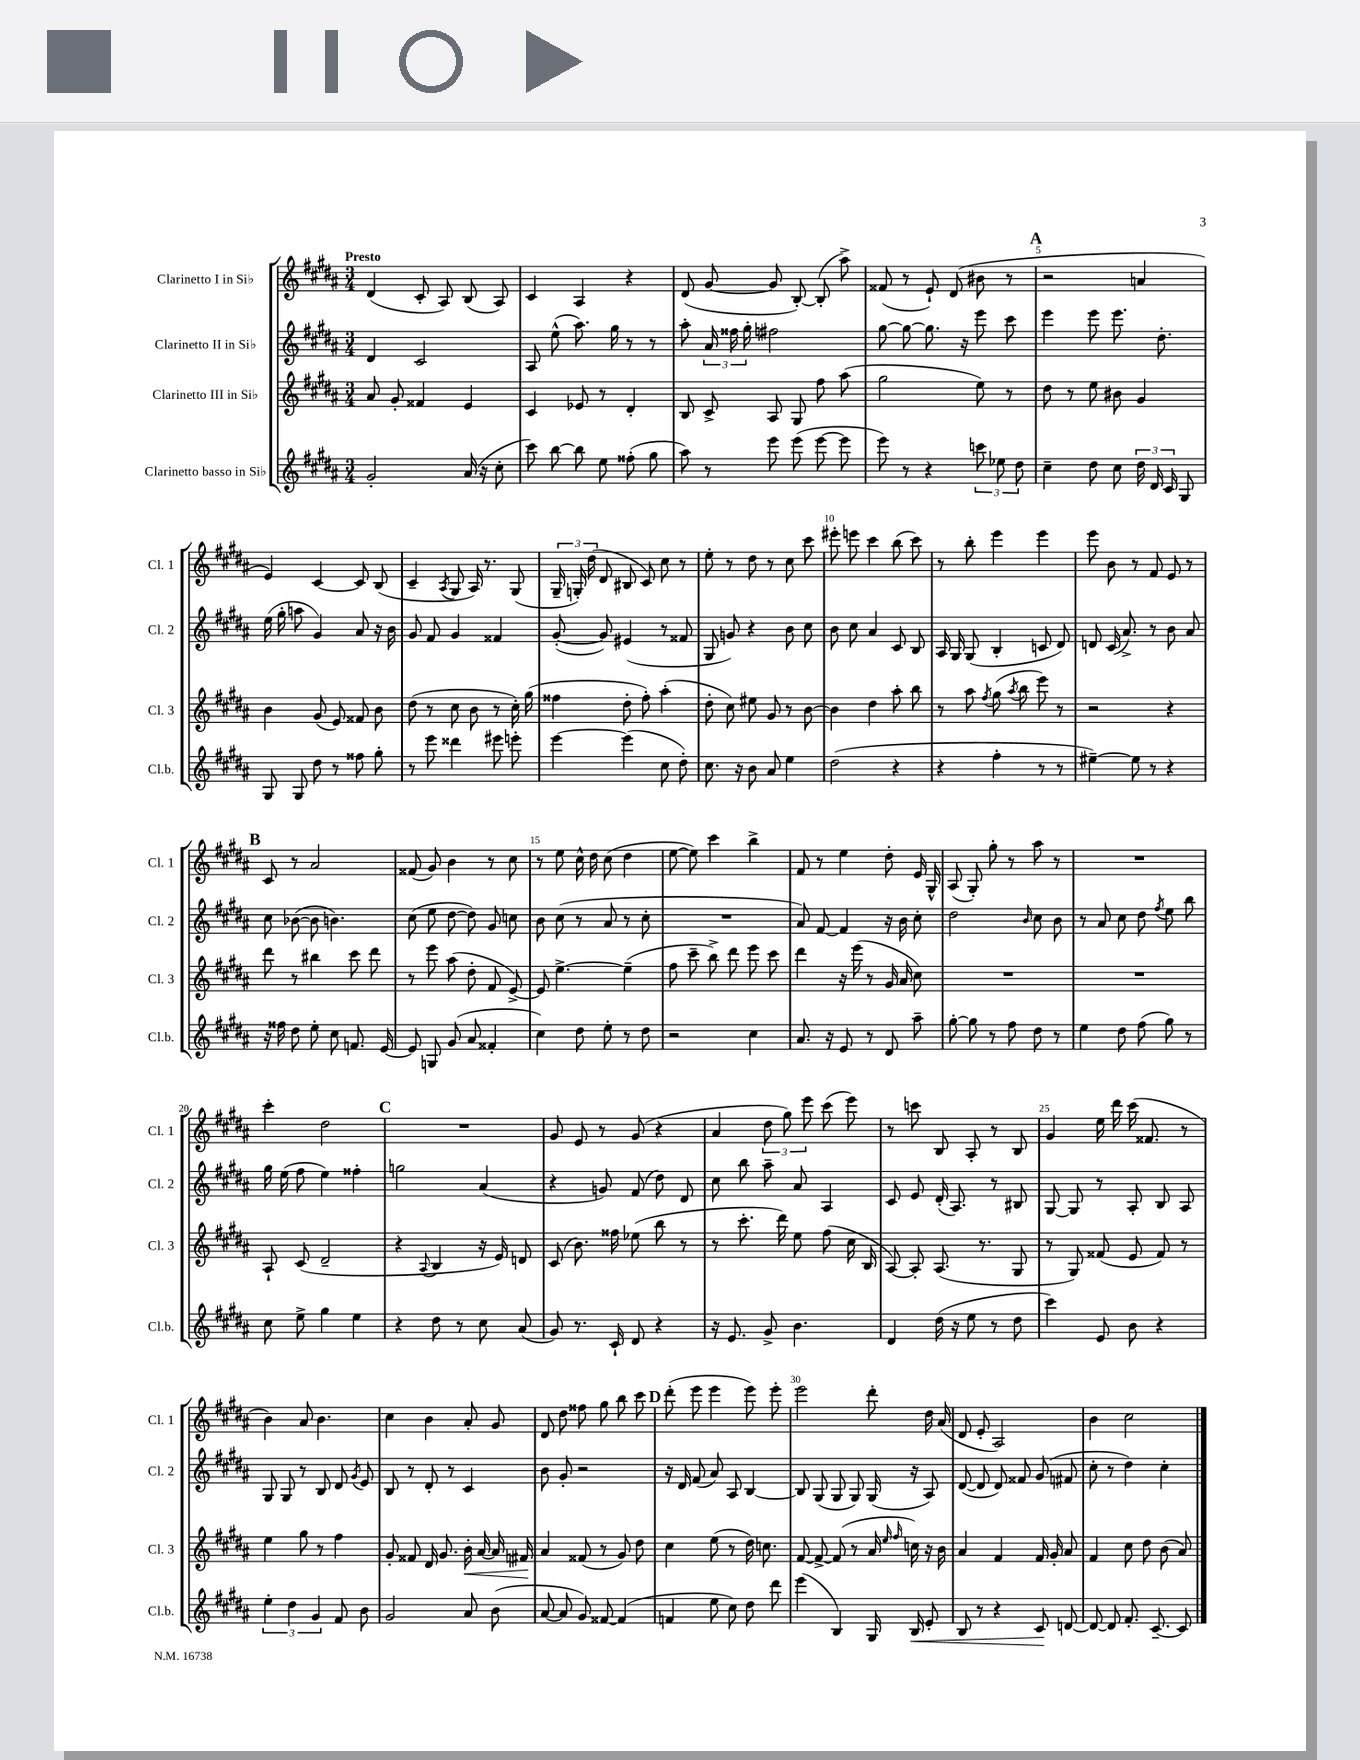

**kern	**kern	**kern	**kern
*staff4	*staff3	*staff2	*staff1
*clefG2	*clefG2	*clefG2	*clefG2
*k[f#c#g#d#a#]	*k[f#c#g#d#a#]	*k[f#c#g#d#a#]	*k[f#c#g#d#a#]
*M3/4	*M3/4	*M3/4	*M3/4
2g#'	8a#	4d#	(4d#
.	8g#'	.	.
.	4f##	2c#	8c#'
.	.	.	8A#)
(16a#	4e	.	(8B
16r	.	.	.
8cc#'	.	.	8A#)
=	=	=	=
8ccc#)	4c#	8A#	4c#
[8bb	.	(8ee^^	.
8bb]	8e-	8.aa#)	4A#
8ee	8r	.	.
.	.	16gg#	.
(8ff##'	4d#'	8r	4r
8gg#	.	8r	.
=	=	=	=
8aa#)	8B	8aa#'	(8d#
8r	8c#^	24a#	[8g#
.	.	24ff##	.
.	.	24gg#'	.
8eee	8A#	2ff#	8g#]
(8eee	8G#	.	[8B')
[8eee	8ff#	.	(8B']
8eee]	(8aa#	.	8aa#^)
=	=	=	=
8eee)	2gg#	[8gg#	(8f##
8r	.	8gg#_	8r
4r	.	8.gg#]	8e`)
.	.	.	(8d#
.	.	16r	.
12ccc	8ee)	8eee	8b#
12ee-	.	.	.
.	8r	8ccc#	8r
12dd#	.	.	.
=	=	=	=
4cc#~	8dd#	4eee	2r
.	8r	.	.
8dd#	8ee	8eee	.
8cc#	8b#	8.eee	.
24dd#	4g#	.	4a
24d#	.	.	.
.	.	8.dd#'	.
24c#	.	.	.
8G#	.	.	.
=	=	=	=
8G#	4b	(16ee	4e)
.	.	16gg#'	.
8G#	.	8aa	.
8dd#	(8g#	4g#)	[4c#
8r	8e)	.	.
8ff##	8f##	8a#	8c#]
8gg#'	8b	16r	(8B
.	.	16b	.
=	=	=	=
8r	(8dd#	8g#	4c#~
8eee	8r	8f#	.
.	.	.	8qA#
4ddd##	8cc#	4g#	8G#
.	8b	.	16A#)
.	.	.	8.r
8eee#	8r	4f##	.
8eee'	16cc#')	.	(8G#
.	(16gg#	.	.
=	=	=	=
[4eee	4ff##	([8g#'	24G#~
.	.	.	24G')
.	.	.	(24dd#
.	.	8g#])	8d#
(4eee]	8dd#'	(4e#	8B#
.	8ff##')	.	8c#)
8cc#	(4aa#'	8r	8cc#
8dd#')	.	8f##	8r
=	=	=	=
8.cc#	8dd#'	8G#	8ee'
.	8cc#)	8g)	8r
16r	.	.	.
8b	8ee#	4r	8dd#
8a#	8g#	.	8r
4ee	8r	8b	8cc#
.	[8b	8cc#	8ccc#
=	=	=	=
(2dd#	4b]	8b	8eee#'
.	.	8cc#	8eee
.	4dd#	4a#	4ccc#
4r	8aa#'	8c#	(8bb
.	8bb	8B	8ccc#)
=	=	=	=
4r	8r	16A#	8r
.	.	16G#	.
.	8aa#	(8G#	8bb'
.	8qff#	.	.
4ff#'	(8gg#	4B'	4eee
.	8qaa#	.	.
.	8bb	.	.
8r	8eee)	8c	4eee
8r	8r	8d#)	.
=	=	=	=
[4ee#~)	2r	8d	8eee
.	.	(16c#	8b
.	.	8.a#^)	.
8ee#]	.	.	8r
8r	.	8r	8f#
4r	4r	8b	8e
.	.	8a#	8r
=	=	=	=
16r	8ddd#	8cc#	8c#
16ff##	.	.	.
8dd#	8r	([8b-	8r
8ee'	4bb#	8b-]	2a#
8cc#	.	4.b)	.
8.f	8ccc#	.	.
.	8ddd#	.	.
[16e	.	.	.
=	=	=	=
8e]	8r	(8cc#	(8f##
8G	8eee	8ee	8g#)
(8g#	(8aa#	[8dd#	4b
8a#	8dd#'	8dd#])	.
4f##'	8f#	8g#	8r
.	[8e^)	8cc	8cc#
=	=	=	=
4cc#)	8e]	8b	8r
.	[4.ee^	(8cc#	8ee
8dd#	.	8r	16cc#^^
.	.	.	16dd#
8ee'	.	8a#	(8cc#
8r	(4ee~]	8r	4dd#
8dd#	.	8cc#'	.
=	=	=	=
2r	8ff#	2.r	[8ee
.	8ccc#~	.	8ee])
.	8bb^)	.	4ccc#
.	8ddd#	.	.
4cc#	8eee	.	4bb^
.	8ccc#	.	.
=	=	=	=
8.a#	4ddd#	8a#)	8f#
.	.	[8f#	8r
16r	.	.	.
8e	16r	4f#]	4ee
.	(16eee	.	.
8r	8r	.	.
8d#	16g#	16r	8dd#'
.	16a#	16b	.
8aa#~	8cc#)	8cc#'	16e
.	.	.	16G#^^
=	=	=	=
[8gg#'	2.r	2dd#	(8A#
8gg#]	.	.	8G#')
8r	.	.	8gg#'
8ff#	.	.	8r
.	.	16qqb	.
8dd#	.	8cc#	8aa#
8r	.	8b	8r
=	=	=	=
4ee	2.r	8r	2.r
.	.	8a#	.
8dd#	.	8cc#	.
(8ff#	.	8dd#	.
.	.	8qff#	.
8gg#)	.	8ee	.
8r	.	8bb	.
=	=	=	=
8cc#	8A#`	16gg#	4ccc#'
.	.	(16ee	.
8ee^	(8c#	8ff#	.
4gg#	2d#~	4ee)	2dd#
4ee	.	4ff##'	.
=	=	=	=
4r	4r	2gg	2.r
.	8qqA#	.	.
8dd#	4B	.	.
8r	.	.	.
8cc#	16r	(4a#	.
.	16e)	.	.
(8a#	8d	.	.
=	=	=	=
8g#)	(8c#	4r	8g#
8.r	8.b)	.	8e
.	.	8g)	8r
16c#`	16ff##	.	.
8d#	(8ee-	(8f#	(8g#
4r	8bb	8dd#)	4r
.	8r	8d#	.
=	=	=	=
16r	8r	8cc#	4a#
8.e	.	.	.
.	8.ccc#'	8bb	.
8g#^	.	8aa#~	12dd#
.	16ddd#)	.	.
.	.	.	12gg#)
4.b	8ee	8a#	.
.	.	.	12eee
.	(8ff#	4A#	(8ccc#
.	16cc#	.	8eee)
.	16B	.	.
=	=	=	=
4d#	[8A#)	8c#	8r
.	8A#']	8e	8ccc
(16dd#	(8.A#	(16d#'	8B
16r	.	8.A#)	.
8ee	.	.	8A#'
.	8.r	.	.
8r	.	8r	8r
8dd#	8G#	8B#	8B
=	=	=	=
4ccc#)	8r	[8G#	4g#
.	8G#)	8G#]	.
8e	(8f##	8r	16ee
.	.	.	16ddd#
8b	8e	8A#'	(16ccc#
.	.	.	8.f##
4r	8f##)	8B	.
.	8r	8A#	8r
=	=	=	=
6ee'	4ee	8G#	4b)
.	.	8G#	.
6dd#	.	.	.
.	8gg#	8r	8a#
6g#	.	.	.
.	8r	8B	4.b
8f#	4ff#	8d#	.
.	.	8qg#	.
8b	.	8e	.
=	=	=	=
2g#	8g#'	8B	4cc#
.	8f##	8r	.
.	16d#	8d#'	4b
.	8.g#	.	.
.	.	8r	.
8a#	16b'	4c#	8a#'
.	[16a#	.	.
(8b	16a#]	.	8g#
.	16f#	.	.
=	=	=	=
[8a#	4a#	8b	8d#
8a#]	.	8g#'	8dd#
8g#)	(8f##	2r	8ff##
[8f##	8r	.	8gg#
(4f##]	8g#)	.	8bb
.	8dd#	.	8ccc#
=	=	=	=
4f	4cc#	16r	(8ddd#'
.	.	16d#	.
.	.	(8f#	8eee
8ee	(8ee	8a#)	4eee
8cc#)	8r	8A#	.
8dd#	16dd#)	[4B	8eee)
.	8.cc	.	.
8ddd#	.	.	8eee'
=	=	=	=
(4eee	[8f#	8B]	2eee
.	8f#^_	(8G#	.
4B)	(8f#]	8G#	.
.	8r	8G#)	.
16G#	16a#	(16G#	8ddd#'
.	16qqee	.	.
.	16qqff#	.	.
16B	16cc)	16r	.
8e'	16r	8A#)	16dd#
.	16b	.	(16a#
=	=	=	=
8B	4a#	([8d#	8d#
8r	.	8d#]	8e'
4r	4f#	8d#)	2A#)
.	.	8f##	.
8c#	16f#	(8g#	.
.	16g#'	.	.
[8d	8a#	8f#	.
=	=	=	=
8d_	4f#	8cc#'	4b
8d]	.	8r	.
8.f#'	8cc#	4dd#)	2cc#
.	8dd#	.	.
[8.c#~	.	.	.
.	(8b	4cc#'	.
8c#]	8a#)	.	.
==	==	==	==
*-	*-	*-	*-
